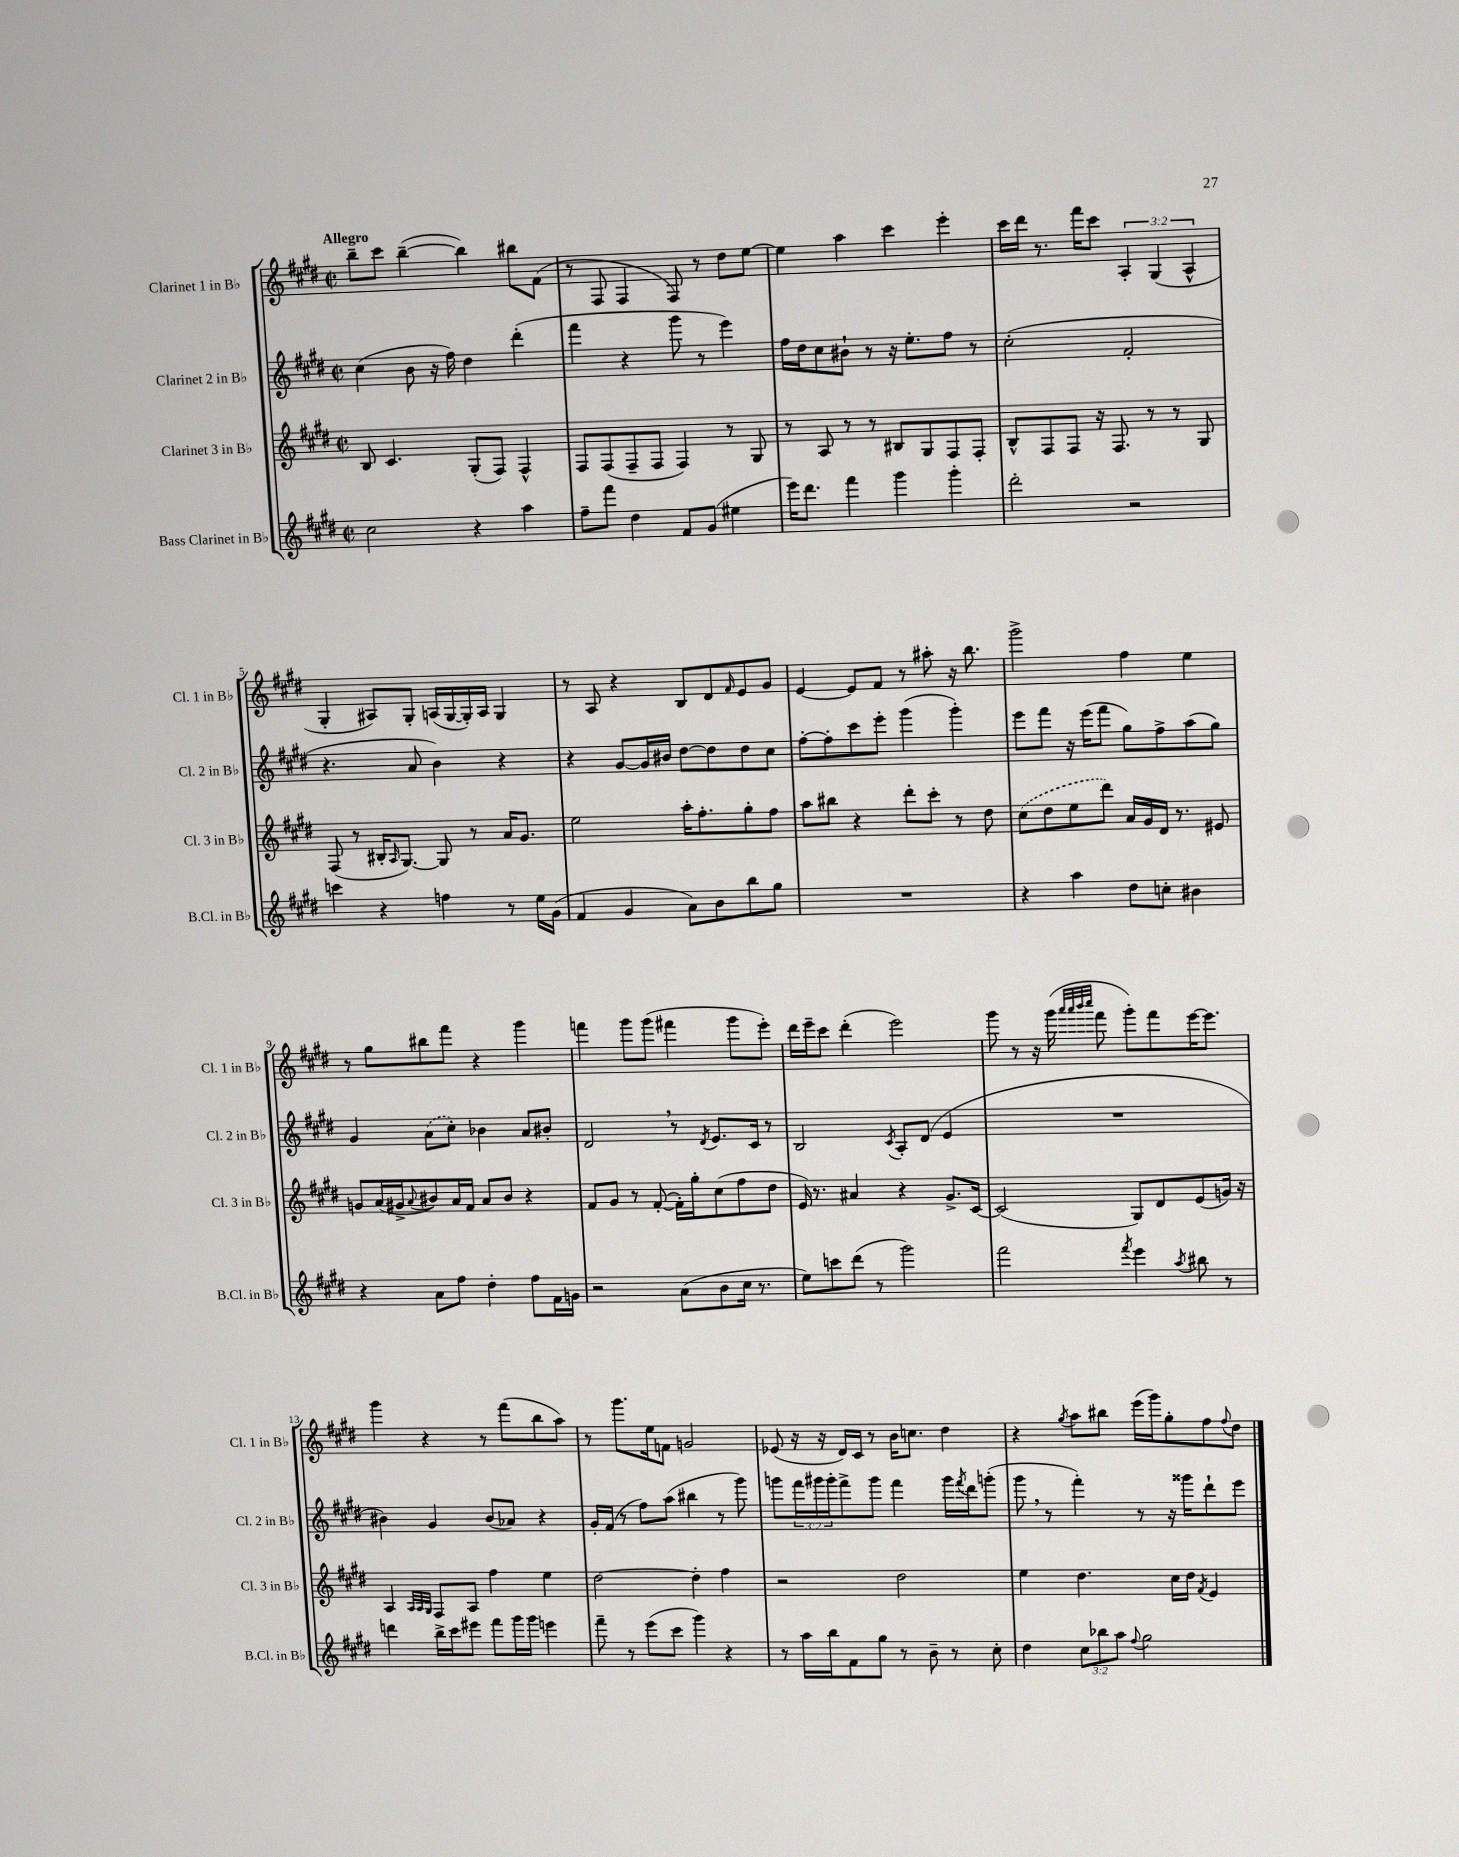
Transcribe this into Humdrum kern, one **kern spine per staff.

**kern	**kern	**kern	**kern
*part4	*part3	*part2	*part1
*staff4	*staff3	*staff2	*staff1
*I"Bass Clarinet in B♭	*I"Clarinet 3 in B♭	*I"Clarinet 2 in B♭	*I"Clarinet 1 in B♭
*I'B.Cl. in B♭	*I'Cl. 3 in B♭	*I'Cl. 2 in B♭	*I'Cl. 1 in B♭
*clefG2	*clefG2	*clefG2	*clefG2
*k[f#c#g#d#]	*k[f#c#g#d#]	*k[f#c#g#d#]	*k[f#c#g#d#]
*M2/2	*M2/2	*M2/2	*M2/2
*met(c|)	*met(c|)	*met(c|)	*met(c|)
=1	=1	=1	=1
!	!	!	!LO:TX:a:B:t=Allegro
2cc#\	8B/	(4cc#\	8bb~\L
.	4.c#/	.	8ccc#\J
.	.	8b\	([4bb~\
.	.	16r	.
.	.	16ff#\)	.
4r	(8G#'/L	4dd#\	4bb\])
.	8F#/J)	.	.
4aa\	4F#^^/	(4ddd#'\	8bb#X\L
.	.	.	(8f#\J
=2	=2	=2	=2
8ff#~\L	8F#/L	4fff#\	8r
8fff#\J	(8F#/	.	8F#/
4dd#\	8F#~/	4r	4F#/
.	8F#/J	.	.
8f#/L	4F#/)	8ggg#\	8F#/)
(8g#/J	.	8r	8r
4ee#X\	8r	4eee\)	8dd#\L
.	8G#/	.	[8ee\J
=3	=3	=3	=3
16eee\KL)	8r	16ff#\LL	4ee\]
8.ddd#\J	.	16dd#\J	.
.	8A/	8cc#\	.
4fff#\	8r	8b#X`\J	4aa\
.	8r	8r	.
4ggg#\	8B#X/L	16r	4ccc#\
.	.	8.ee'\L	.
.	8G#/	.	.
4ggg#'\	8F#/	8ff#\J	4eee'\
.	8F#'/J	8r	.
=4	=4	=4	=4
2ddd#'\	8B^^/L	(2cc#'\	16ccc#\LL
.	.	.	16ddd#\JJ
.	8F#/	.	8.r
.	8F#/J	.	.
.	.	.	16fff#\KL
.	16r	.	8ccc#\J
.	8.F#/	.	.
2r	.	2f#'/	6A'/
.	8r	.	.
.	.	.	(6G#/
.	8r	.	.
.	.	.	6A^^/
.	8G#/	.	.
!!LO:LB:g=z
=5	=5	=5	=5
4cccn\	(8F#/	4.r	4G#'/
.	8r	.	.
4r	16B#X'/KL	.	8A#X/L)
.	16qqA/	.	.
.	[8.G#/J)	.	.
.	.	8a/	8G#'/J
4ffn\	8G#/]	4b\)	(16An/LL
.	.	.	[16G#/
.	8r	.	16G#'/])
.	.	.	16A/JJ
8r	16a/KL	4r	4G#/
.	8.g#/J	.	.
16ee\LL	.	.	.
(16g#\JJ	.	.	.
=6	=6	=6	=6
4f#/	2ee\	4r	8r
.	.	.	8A/
4g#/	.	[8g#/L	4r
.	.	16g#/L]	.
.	.	16b#X/JJ	.
8a\L)	16aa'\KL	[8dd#\L	8B/L
.	8.ff#'\	.	.
8b\	.	8dd#\]	8d#/
.	.	.	16qqf#/
8bb\	8gg#'\	8dd#\	8e/
8gg#\J	8ff#\J	8cc#\J	8g#/J
=7	=7	=7	=7
1r	8aa\L	[8ff#'\L	[4e/
.	8bb#X\J	8ff#'\]	.
.	4r	8ccc#\	8e/L]
.	.	8eee'\J	8f#/J
.	8ddd#'\L	(4ggg#\	8r
.	8ccc#'\J	.	8aa#X'\
.	8r	4ggg#'\)	16r
.	.	.	8.bb\
.	8dd#\	.	.
=8	=8	=8	=8
4r	(8cc#\L	8eee\L	2ggg#^\
.	8dd#\	8fff#\J	.
4aa\	8ee\	16r	.
.	.	(16eee\KL	.
.	8ddd#\J)	8fff#\J	.
8dd#\L	16a/LL	8gg#\L)	4ff#\
.	16g#/	.	.
8ccn'\J	16d#/JJ	8ff#^\	.
.	8.r	.	.
4b#X\	.	(8aa\	4ee\
.	8e#X/	8gg#\J)	.
!!LO:LB:g=z
=9	=9	=9	=9
4r	8gn/L	4g#/	8r
.	(16a/L	.	8gg#\L
.	16g#X^/J	.	.
.	8qqa/	.	.
8a\L	8b#X/)	(8a\L	8bb#X\
8ff#\J	16a/L	8cc#'\J)	8fff#\J
.	16f#/JJ	.	.
4dd#'\	8a/L	4b-X\	4r
.	8b#/J	.	.
8ff#\L	4r	8a/L	4ggg#\
16f#\L	.	8b#X'/J	.
16gn\JJ	.	.	.
=10	=10	=10	=10
2r	8f#/L	2d#,/	4fffn\
.	8g#/J	.	.
.	8r	.	8ggg#\L
.	([8f#'/	.	(8ggg#\J
(8a\L	16f#'\LL])	8r	4fff#X\
.	16gg#'\J	.	.
.	.	8qd#/	.
8b\	(8cc#\	8.e/L	.
16cc#\Jk	8ff#\	.	8ggg#\L
8.r	.	16c#/Jk	.
.	8dd#\J	8r	8eee'\J)
=11	=11	=11	=11
8ee\L)	16e/)	2B/	16ddd#\LL
.	8.r	.	16eee~\J
8cccn\	.	.	8ccc#\J
(8ddd#\J	4a#X/	.	(4ddd#'\
8r	.	.	.
.	.	8qc#/	.
2ggg#\)	4r	8A'/L	2eee\)
.	.	(8d#/J	.
.	8.g#^/L	4e/	.
.	[16c#/Jk	.	.
=12	=12	=12	=12
2fff#\	(2c#/]	1r	8ggg#\
.	.	.	8r
.	.	.	16r
.	.	.	(16ggg#\
.	.	.	32qqaaa/LLL
.	.	.	32qqaaa/
.	.	.	32qqbbb/
.	.	.	32qqcccc#/JJJ
.	.	.	8fff#\
8qfff#/	.	.	.
4eee\	8G#/L)	.	8ggg#'\L)
.	8d#/	.	8fff#\
8qaa/	.	.	.
8bb#X\	(8e/	.	[16eee\K
.	.	.	8.eee\J]
8r	16gn/Jk)	.	.
.	16r	.	.
!!LO:LB:g=z
=13	=13	=13	=13
4dddn\	4A/	4b#X\)	4ggg#\
.	32qqA/LLL	.	.
.	32qqA/	.	.
.	32qqG#/JJJ	.	.
16bb^\LL	8F#/L	4g#/	4r
16ccc#\J	.	.	.
8eee#X\J	8A/J	.	.
8fff#\L	4ff#\	(8b#/L	8r
16ggg#\L	.	8a-X/J)	(8fff#\L
16ggg#\JJ	.	.	.
4eeen\	4ee\	4r	8bb\
.	.	.	8aa\J)
=14	=14	=14	=14
8fff#~\	[2dd#\	16g#'/LL	8r
.	.	(16f#/JJ	.
8r	.	8r	8.ggg#\L
(8eee\L	.	8ff#\L)	.
.	.	.	16ee\k
8ccc#\J	.	(8aa\J	8fn\J
4ggg#\)	4dd#'\]	4bb#X\	2gn/
4r	4ff#\	8r	.
.	.	8ggg#\)	.
=15	=15	=15	=15
8r	2r	8gggn\L	(8e-X/
16aa\LL	.	24fff#\L	16r
.	.	24ggg#X\	.
16bb\J	.	.	16r
.	.	24ggg#'\J	.
8f#\	.	8fff#^\	16d#/LL)
.	.	.	16c#/JJ
8gg#\J	.	8ggg#\J	8r
8r	2dd#\	4fff#\	16b\KL
.	.	.	8.ccn\J
8b~\	.	.	.
8r	.	16ggg#\LL	4dd#\
.	.	8qfff#/	.
.	.	16ddd#\J	.
8cc#'\	.	(8gggn'\J	.
=16	=16	=16	=16
4dd#\	4ee\	8ggg#,\	4r
.	.	8r	.
.	.	.	8qgg#/
12cc#\L	4.dd#\	4fff#'\)	8aa\L
12bb-X\	.	.	.
.	.	.	8bb#X\J
12aa\J	.	.	.
8qqff#/	.	.	.
2gg#\	.	8r	(16eee\LL
.	.	.	16ggg#\J)
.	16cc#\LL	16r	8gg#'\
.	16dd#\JJ	16ggg##X\KL	.
.	8qf#/	.	.
.	4e/	8ddd#`\	8ff#\
.	.	.	8qqff#/
.	.	8eee\J	8dd#\J
==	==	==	==
*-	*-	*-	*-
